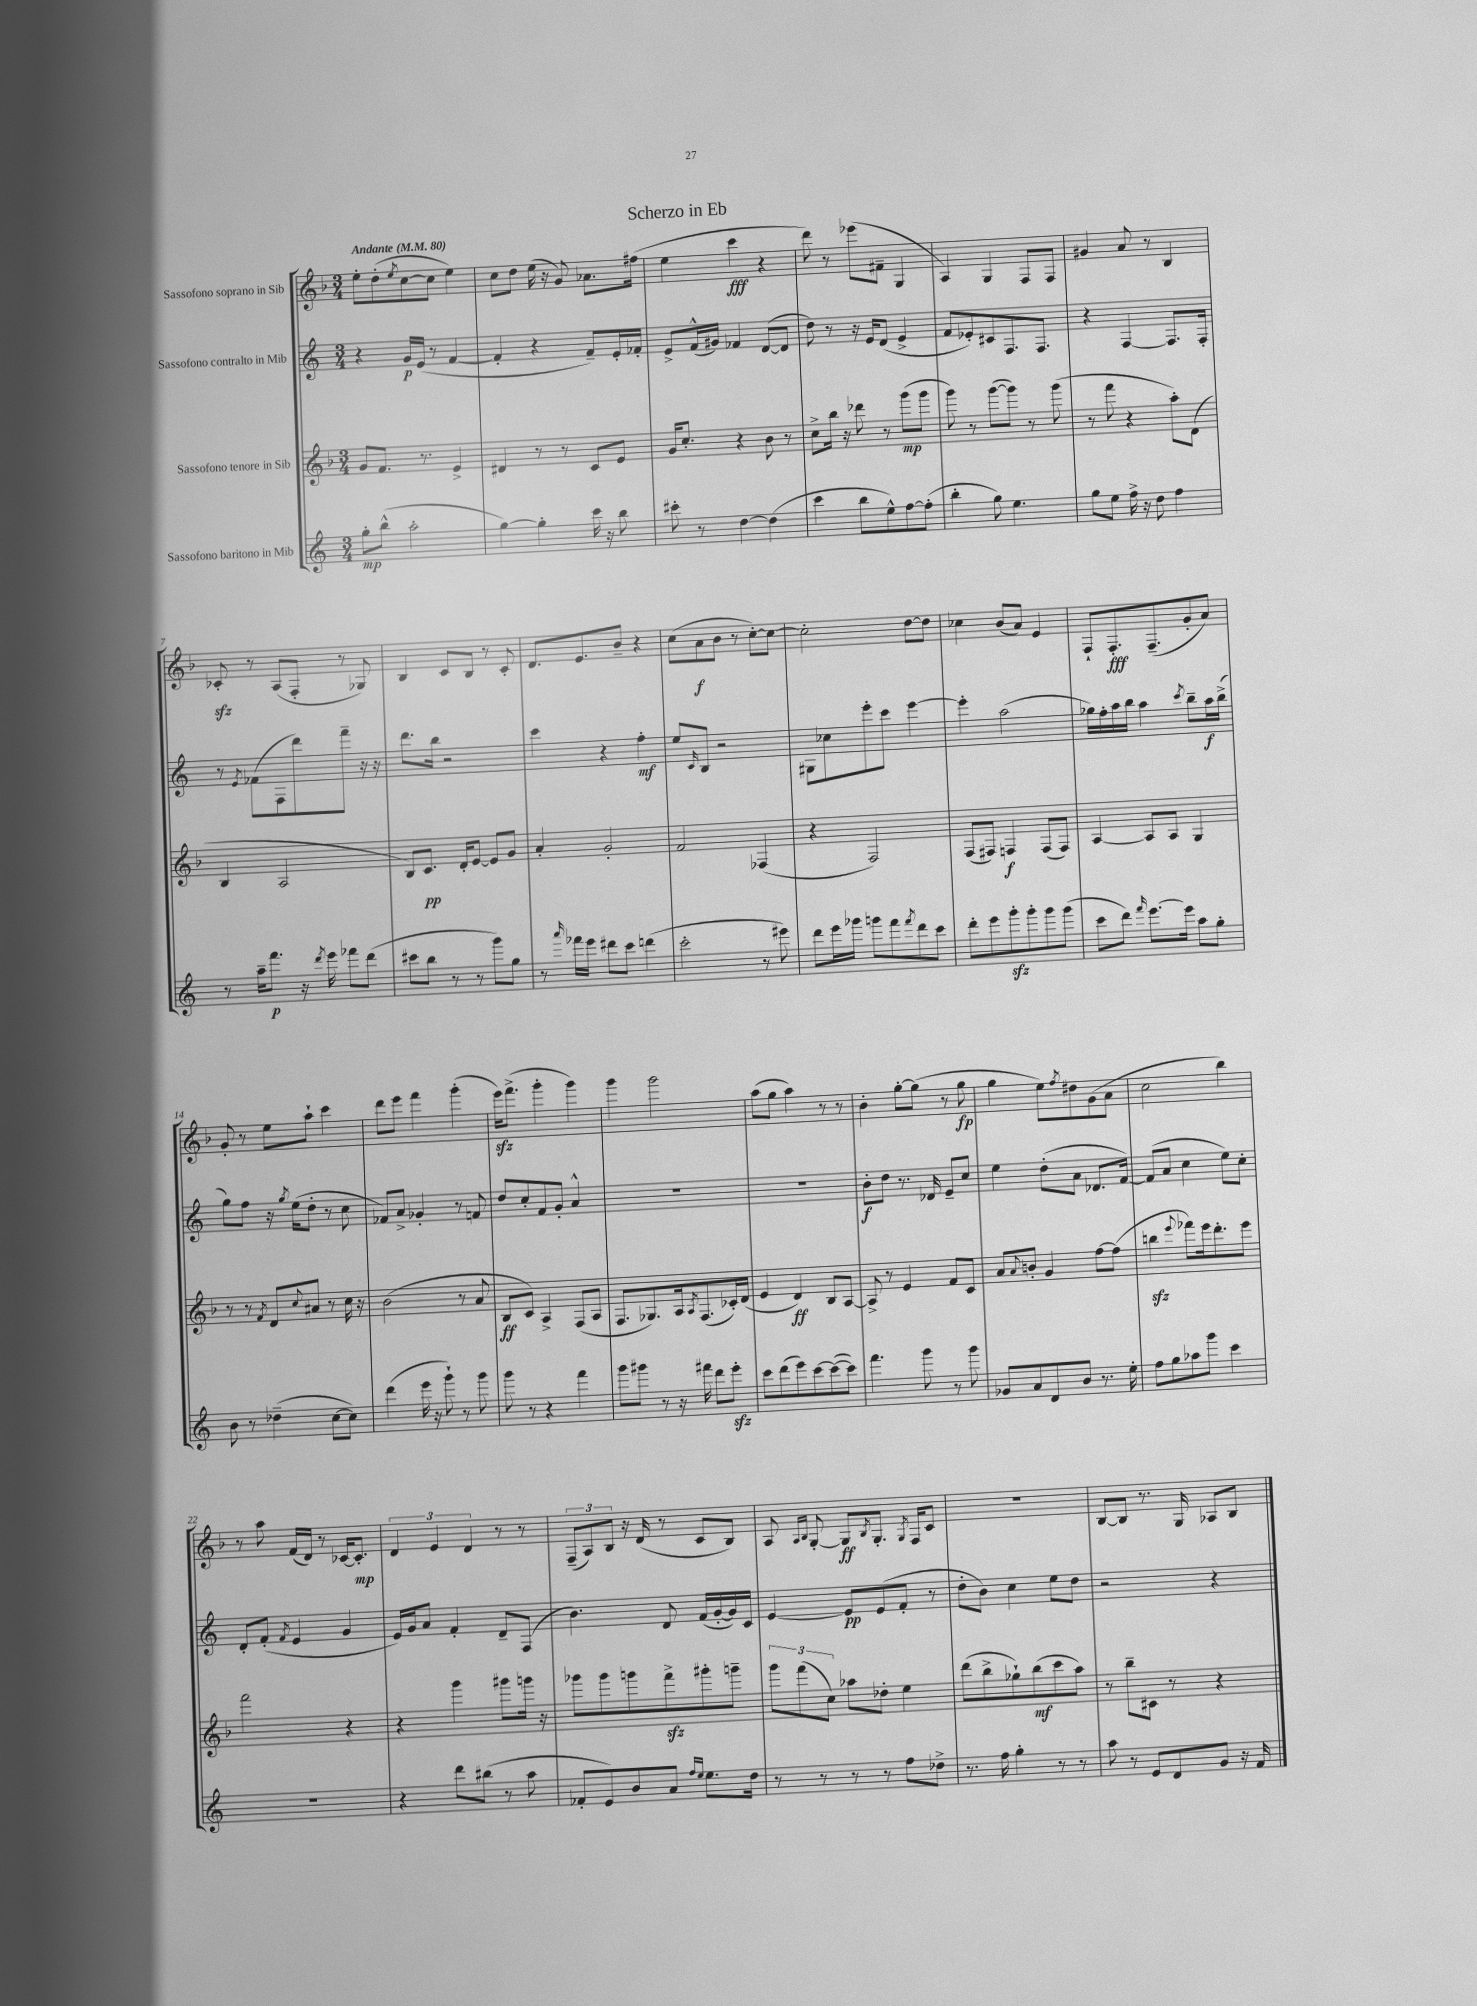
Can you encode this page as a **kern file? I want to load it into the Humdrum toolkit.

**kern	**dynam	**kern	**dynam	**kern	**dynam	**kern	**dynam
*part4	*part4	*part3	*part3	*part2	*part2	*part1	*part1
*staff4	*staff4	*staff3	*staff3	*staff2	*staff2	*staff1	*staff1
*I"Sassofono baritono in Mib	*	*I"Sassofono tenore in Sib	*	*I"Sassofono contralto in Mib	*	*I"Sassofono soprano in Sib	*
*clefG2	*	*clefG2	*	*clefG2	*	*clefG2	*
*k[]	*	*k[b-]	*	*k[]	*	*k[b-]	*
*M3/4	*	*M3/4	*	*M3/4	*	*M3/4	*
*MM80	*	*MM80	*	*MM80	*	*MM80	*
=1	=1	=1	=1	=1	=1	=1	=1
!	!	!	!	!	!	!LO:TX:a:B:t=Andante	!
8gg'\L	mp	8g/L	.	4r	.	8ee'\L	.
(8bb^^\J	.	8.f/J	.	.	.	(8dd'\	.
.	.	.	.	.	.	8qee/	.
2aa'\	.	.	.	16g/LL	p	[8cc\	.
.	.	8.r	.	(16e/JJ	.	.	.
.	.	.	.	8r	.	8cc\J]	.
.	.	4e^/	.	[4f/	.	4ee\)	.
=2	=2	=2	=2	=2	=2	=2	=2
[4gg\)	.	4d#X/	.	4f'/]	.	8cc\L	.
.	.	.	.	.	.	8dd\J	.
4gg'\]	.	8r	.	4r	.	(16ee\	.
.	.	.	.	.	.	16r	.
.	.	8r	.	.	.	8g/)	.
16ccc\	.	8c/L	.	8f~/L)	.	8.a-X\L	.
16r	.	.	.	.	.	.	.
8bb\	.	8e/J	.	16e'/L	.	.	.
.	.	.	.	16f-X'/JJ	.	(16ff#X\Jk	.
=3	=3	=3	=3	=3	=3	=3	=3
8ccc#X'\	.	16g/KL	.	8e^/L	.	4ee\	.
.	.	8.cc'/J	.	.	.	.	.
8r	.	.	.	(16f^^/L	.	.	.
.	.	.	.	16g#X/JJ)	.	.	.
[4dd\	.	4r	.	4f-X/	.	4ccc\	fff
(4dd\]	.	8b-\	.	([8d/L	.	4r	.
.	.	8r	.	8d/J]	.	.	.
=4	=4	=4	=4	=4	=4	=4	=4
4ccc\	.	8cc^\L	.	8dd\)	.	8ddd\)	.
.	.	16bb-\Jk	.	8r	.	8r	.
.	.	16r	.	.	.	.	.
8bb\L	.	8ddd-X\	.	16r	.	(8eee-X\L	.
.	.	.	.	16e/KL	.	.	.
8ee^^\)	.	8r	.	(8d/J	.	8f#X~\J	.
[8ff\	.	(8ggg\L	mp	4e^/	.	4G/	.
(8ff'\J]	.	8ggg\J	.	.	.	.	.
=5	=5	=5	=5	=5	=5	=5	=5
4bb'\	.	8ggg\)	.	8f/L	.	4A/)	.
.	.	8r	.	8e-X'/)	.	.	.
8gg\)	.	([8ggg\L	.	8c#X/	.	4G/	.
4.ee\	.	8ggg\J])	.	8.F/	.	.	.
.	.	8r	.	.	.	8F/L	.
.	.	.	.	8.F/J	.	.	.
.	.	(8ggg\	.	.	.	8F/J	.
=6	=6	=6	=6	=6	=6	=6	=6
8gg\L	.	8r	.	4r	.	4g#X/	.
8ee\J	.	8fff\	.	.	.	.	.
16ff^\	.	4r	.	[4F/	.	8a/	.
16r	.	.	.	.	.	.	.
8dd\	.	.	.	.	.	8r	.
4ff\	.	8aa'\L)	.	8.F/L]	.	4B-/	.
.	.	(8d\J	.	.	.	.	.
.	.	.	.	16F'/Jk	.	.	.
!!LO:LB:g=z
=7	=7	=7	=7	=7	=7	=7	=7
8r	.	4B-/	.	8r	.	8c-Xzz'/	.
.	.	.	.	8qe/	.	.	.
16aa~\KL	.	.	.	(8f-X\L	.	8r	.
8.fff\J	p	.	.	.	.	.	.
.	.	2A/	.	8F\	.	(8A/L	.
16r	.	.	.	8ddd\)	.	8F'/J	.
8qddd/	.	.	.	.	.	.	.
16eee\	.	.	.	.	.	.	.
8fff-X\L	.	.	.	8fff~\J	.	8r	.
(8ddd\J	.	.	.	16r	.	8G-X/)	.
.	.	.	.	16r	.	.	.
=8	=8	=8	=8	=8	=8	=8	=8
8ccc#X\L	.	8B-/L)	.	8.ddd\L	.	4B-/	.
8bb\J	.	8.c/J	pp	.	.	.	.
.	.	.	.	16bb\Jk	.	.	.
8r	.	.	.	2r	.	8c/L	.
.	.	16d'/KL	.	.	.	.	.
8r	.	[8e/J	.	.	.	8B-/J	.
8ggg\L)	.	8e/L]	.	.	.	8r	.
8gg\J	.	8g/J	.	.	.	8c'/	.
=9	=9	=9	=9	=9	=9	=9	=9
8r	.	4a'/	.	4ccc\	.	8.d/L	.
16qqaaa/	.	.	.	.	.	.	.
16fff-X\LL	.	.	.	.	.	.	.
16eee\JJ	.	.	.	.	.	8.e/	.
8ddd#X\L	.	2g'/	.	4r	.	.	.
8ccc\J	.	.	.	.	.	8b-~/J	.
(4dddn\	.	.	.	4ff'\	mf	4r	.
=10	=10	=10	=10	=10	=10	=10	=10
2ccc'\	.	2f/	.	8ee/L	.	(8cc\L	.
.	.	.	.	16qqc/	.	.	.
.	.	.	.	8B/J	.	8a\	f
.	.	.	.	2r	.	8b-\J	.
.	.	.	.	.	.	8r	.
8r	.	(4F-X/	.	.	.	[8cc'\L)	.
8eee#X\)	.	.	.	.	.	8cc\J_	.
=11	=11	=11	=11	=11	=11	=11	=11
8ddd\L	.	4r	.	8G#X\L	.	2cc'\]	.
16eee\L	.	.	.	8cc-X\	.	.	.
16ggg-X\JJ	.	.	.	.	.	.	.
8gggn\L	.	2F/)	.	8eee'\	.	.	.
8fff\	.	.	.	8ccc\J	.	.	.
8qfff/	.	.	.	.	.	.	.
8ddd\	.	.	.	[4eee\	.	[8dd\L	.
8ccc\J	.	.	.	.	.	8dd\J]	.
=12	=12	=12	=12	=12	=12	=12	=12
8ddd'\L	.	(8F/L	.	4eee'\]	.	4cc-X\	.
8eee\	.	8F#X/J)	.	.	.	.	.
8gggzz'\	.	4Fn/	f	(2aa\	.	(8b-/L	.
8ggg'\	.	.	.	.	.	8a/J)	.
8ggg\	.	(8F/L	.	.	.	4e/	.
(8ggg\J	.	8F/J)	.	.	.	.	.
=13	=13	=13	=13	=13	=13	=13	=13
8ccc\L	.	[4A/	.	16gg-X\LL)	.	8F`/L	.
.	.	.	.	16ff'\	.	.	.
8ddd\J)	.	.	.	16aa\	.	8.F'/	fff
.	.	.	.	16bb\JJ	.	.	.
16qqfff/	.	.	.	.	.	.	.
[8.eee\L	.	8A/L]	.	4aa\	.	.	.
.	.	.	.	.	.	(8.F~/	.
.	.	8A/J	.	.	.	.	.
16eee\Jk]	.	.	.	.	.	.	.
.	.	.	.	8qccc/	.	.	.
8aa\L	.	4G/	.	8bb~\L	.	8g'/	.
8gg'\J	.	.	.	16aa\L	f	8a/J)	.
.	.	.	.	(16bb^\JJ	.	.	.
!!LO:LB:g=z
=14	=14	=14	=14	=14	=14	=14	=14
8b\	.	8r	.	8gg\L)	.	8g'/	.
8r	.	8r	.	8ff\J	.	8r	.
.	.	8qf/	.	.	.	.	.
(4dd-X~\	.	8d/L	.	16r	.	8ee\L	.
.	.	.	.	8qgg/	.	.	.
.	.	.	.	(16ee\KL	.	.	.
.	.	8qqcc/	.	.	.	.	.
.	.	8a#X/J	.	8dd'\J	.	8aa`\J	.
[8cc\L	.	8r	.	8r	.	4ccc\	.
8cc\J])	.	16cc\	.	8cc\	.	.	.
.	.	16r	.	.	.	.	.
=15	=15	=15	=15	=15	=15	=15	=15
(4ddd\	.	(2b-\	.	8f-X/L)	.	8ddd\L	.
.	.	.	.	8a^/J	.	8eee\J	.
16eee\	.	.	.	4g-X'/	.	4fff\	.
16r	.	.	.	.	.	.	.
8ggg`\)	.	.	.	.	.	.	.
8r	.	8r	.	8r	.	(4ggg'\	.
8ggg\	.	8a/	.	8fn/	.	.	.
=16	=16	=16	=16	=16	=16	=16	=16
8ggg\	.	8B-/L	ff	8dd/L	.	16eeezz\KL)	.
.	.	.	.	.	.	(8.fff^\J	.
8r	.	8c/J)	.	8cc'/	.	.	.
4r	.	4A^/	.	8f/	.	4ggg'\	.
.	.	.	.	8g'/J	.	.	.
4fff\	.	(8F/L	.	4a^^/	.	4ggg\)	.
.	.	8A/J	.	.	.	.	.
=17	=17	=17	=17	=17	=17	=17	=17
8ggg\L	.	8.F/L	.	2.r	.	4ggg\	.
8ggg#X\J	.	.	.	.	.	.	.
.	.	8.G-X/)	.	.	.	.	.
8r	.	.	.	.	.	2ggg\	.
16r	.	16A/k	.	.	.	.	.
.	.	8qA/	.	.	.	.	.
16fff#X\	.	(8.F/	.	.	.	.	.
8ddd\L	.	.	.	.	.	.	.
8eeezz'\J	.	16c-X'/L)	.	.	.	.	.
.	.	(16d/JJ	.	.	.	.	.
=18	=18	=18	=18	=18	=18	=18	=18
8ccc\L	.	4e/	.	2.r	.	(8aa\L	.
(8ddd\	.	.	.	.	.	8gg\J	.
8eee\)	.	4d/)	ff	.	.	4aa\)	.
[8ccc\	.	.	.	.	.	.	.
(8ccc\_	.	8B-/L	.	.	.	8r	.
8ccc\J])	.	[8A/J	.	.	.	8r	.
=19	=19	=19	=19	=19	=19	=19	=19
4.fff\	.	8A^/]	.	8b'\L	f	4b-'\	.
.	.	8r	.	8dd\J	.	.	.
.	.	4e/	.	8.r	.	[8gg'\L	.
8ggg\	.	.	.	.	.	(8gg\J]	.
.	.	.	.	16d-X/	.	.	.
8r	.	8f/L	.	8e~/L	.	8r	.
8ggg\	.	8c/J	.	8cc/J	.	8gg\	fp
=20	=20	=20	=20	=20	=20	=20	=20
8g-X/L	.	8a/L	.	4ee\	.	4gg\	.
.	.	8qqa/	.	.	.	.	.
8a/	.	8bn'/J	.	.	.	.	.
8d/	.	4g/	.	(8dd'\L	.	8ee\L)	.
.	.	.	.	.	.	8qff/	.
8b/J	.	.	.	8a\J	.	8dd#X\	.
8.r	.	[8ff\L	.	8.d-X/L	.	(8g\	.
.	.	(8ff\J]	.	.	.	8a\J	.
16ee'\	.	.	.	[16f/Jk)	.	.	.
=21	=21	=21	=21	=21	=21	=21	=21
8ff\L	.	4bbnzz\	.	(8f/L]	.	2cc\	.
8gg\	.	.	.	8a/J	.	.	.
.	.	8qqeee/	.	.	.	.	.
8aa-X\	.	8fff-X\L)	.	4cc\	.	.	.
8ggg\J	.	16eee\k	.	.	.	.	.
.	.	8.ddd'\	.	.	.	.	.
4ccc\	.	.	.	8ee\L)	.	4bb-\)	.
.	.	8eee\J	.	8cc'\J	.	.	.
!!LO:LB:g=z
=22	=22	=22	=22	=22	=22	=22	=22
2.r	.	2fff\	.	8d'/L	.	8r	.
.	.	.	.	(8f'/J	.	8aa\	.
.	.	.	.	8qf/	.	.	.
.	.	.	.	4e/	.	(16f/LL	.
.	.	.	.	.	.	16d/JJ)	.
.	.	.	.	.	.	8r	.
.	.	4r	.	4g/	.	[16c-X/KL	.
.	.	.	.	.	.	8.c-'/J]	mp
=23	=23	=23	=23	=23	=23	=23	=23
4r	.	4r	.	16e/LL)	.	6d/	.
.	.	.	.	16g/J	.	.	.
.	.	.	.	8a/J	.	.	.
.	.	.	.	.	.	6e/	.
8ddd\L	.	4ggg\	.	4f'/	.	.	.
.	.	.	.	.	.	6d/	.
(8bb#X\J	.	.	.	.	.	.	.
8r	.	8ggg#X\L	.	8d~/L	.	8r	.
8aa\	.	16gggn\Jk	.	(8F/J	.	8r	.
.	.	16r	.	.	.	.	.
=24	=24	=24	=24	=24	=24	=24	=24
8f-X'/L	.	8ggg-X\L	.	4.b\)	.	(12F~/L	.
.	.	.	.	.	.	12A/)	.
8e/)	.	8ggg-\	.	.	.	.	.
.	.	.	.	.	.	12B-/J	.
8b/	.	8gggn\	.	.	.	16r	.
.	.	.	.	.	.	(16d/	.
8a/J	.	8fffzz^\	.	8d/	.	8r	.
16qqff/LL	.	.	.	.	.	.	.
16qqee/JJ	.	.	.	.	.	.	.
8.ee\L	.	8ggg#X'\	.	(16f/LL	.	8c/L	.
.	.	.	.	[16g'/	.	.	.
.	.	8gggn~\J	.	16g/])	.	8B-/J)	.
16dd\Jk	.	.	.	16c/JJ	.	.	.
=25	=25	=25	=25	=25	=25	=25	=25
8r	.	12ggg\L	.	[4e/	.	8A/	.
.	.	(12fff\	.	.	.	.	.
.	.	.	.	.	.	16qqA/LL	.
.	.	.	.	.	.	16qqB-/JJ	.
8r	.	.	.	.	.	[8G'/	.
.	.	12cc\J)	.	.	.	.	.
8r	.	8aa-X\L	.	8e/L]	pp	8G/L]	ff
.	.	.	.	.	.	8qB-/	.
8r	.	8dd-X'\J	.	(8e/	.	8.G'/J	.
8ff\L	.	4ee\	.	8f'/J	.	.	.
.	.	.	.	.	.	8qG/	.
.	.	.	.	.	.	16F/KL	.
8dd-X^\J	.	.	.	8r	.	8c/J	.
=26	=26	=26	=26	=26	=26	=26	=26
8.r	.	(8ddd\L	.	8dd'\L	.	2.r	.
.	.	8bb-^\	.	8b\J)	.	.	.
16ff\	.	.	.	.	.	.	.
4gg'\	.	8gg-X`\)	.	4cc\	.	.	.
.	.	(8bb-\	mf	.	.	.	.
8r	.	8ccc\	.	8ee\L	.	.	.
8r	.	8aa\J)	.	8dd\J	.	.	.
=27	=27	=27	=27	=27	=27	=27	=27
8aa\	.	8r	.	2r	.	[8B-/L	.
8r	.	8bb-~\L	.	.	.	8B-/J]	.
8e/L	.	8c#X\J	.	.	.	8.r	.
8d/	.	8r	.	.	.	.	.
.	.	.	.	.	.	16G/	.
8g/J	.	4r	.	4r	.	8A-X/L	.
16r	.	.	.	.	.	8B-/J	.
16f/	.	.	.	.	.	.	.
==	==	==	==	==	==	==	==
*-	*-	*-	*-	*-	*-	*-	*-
